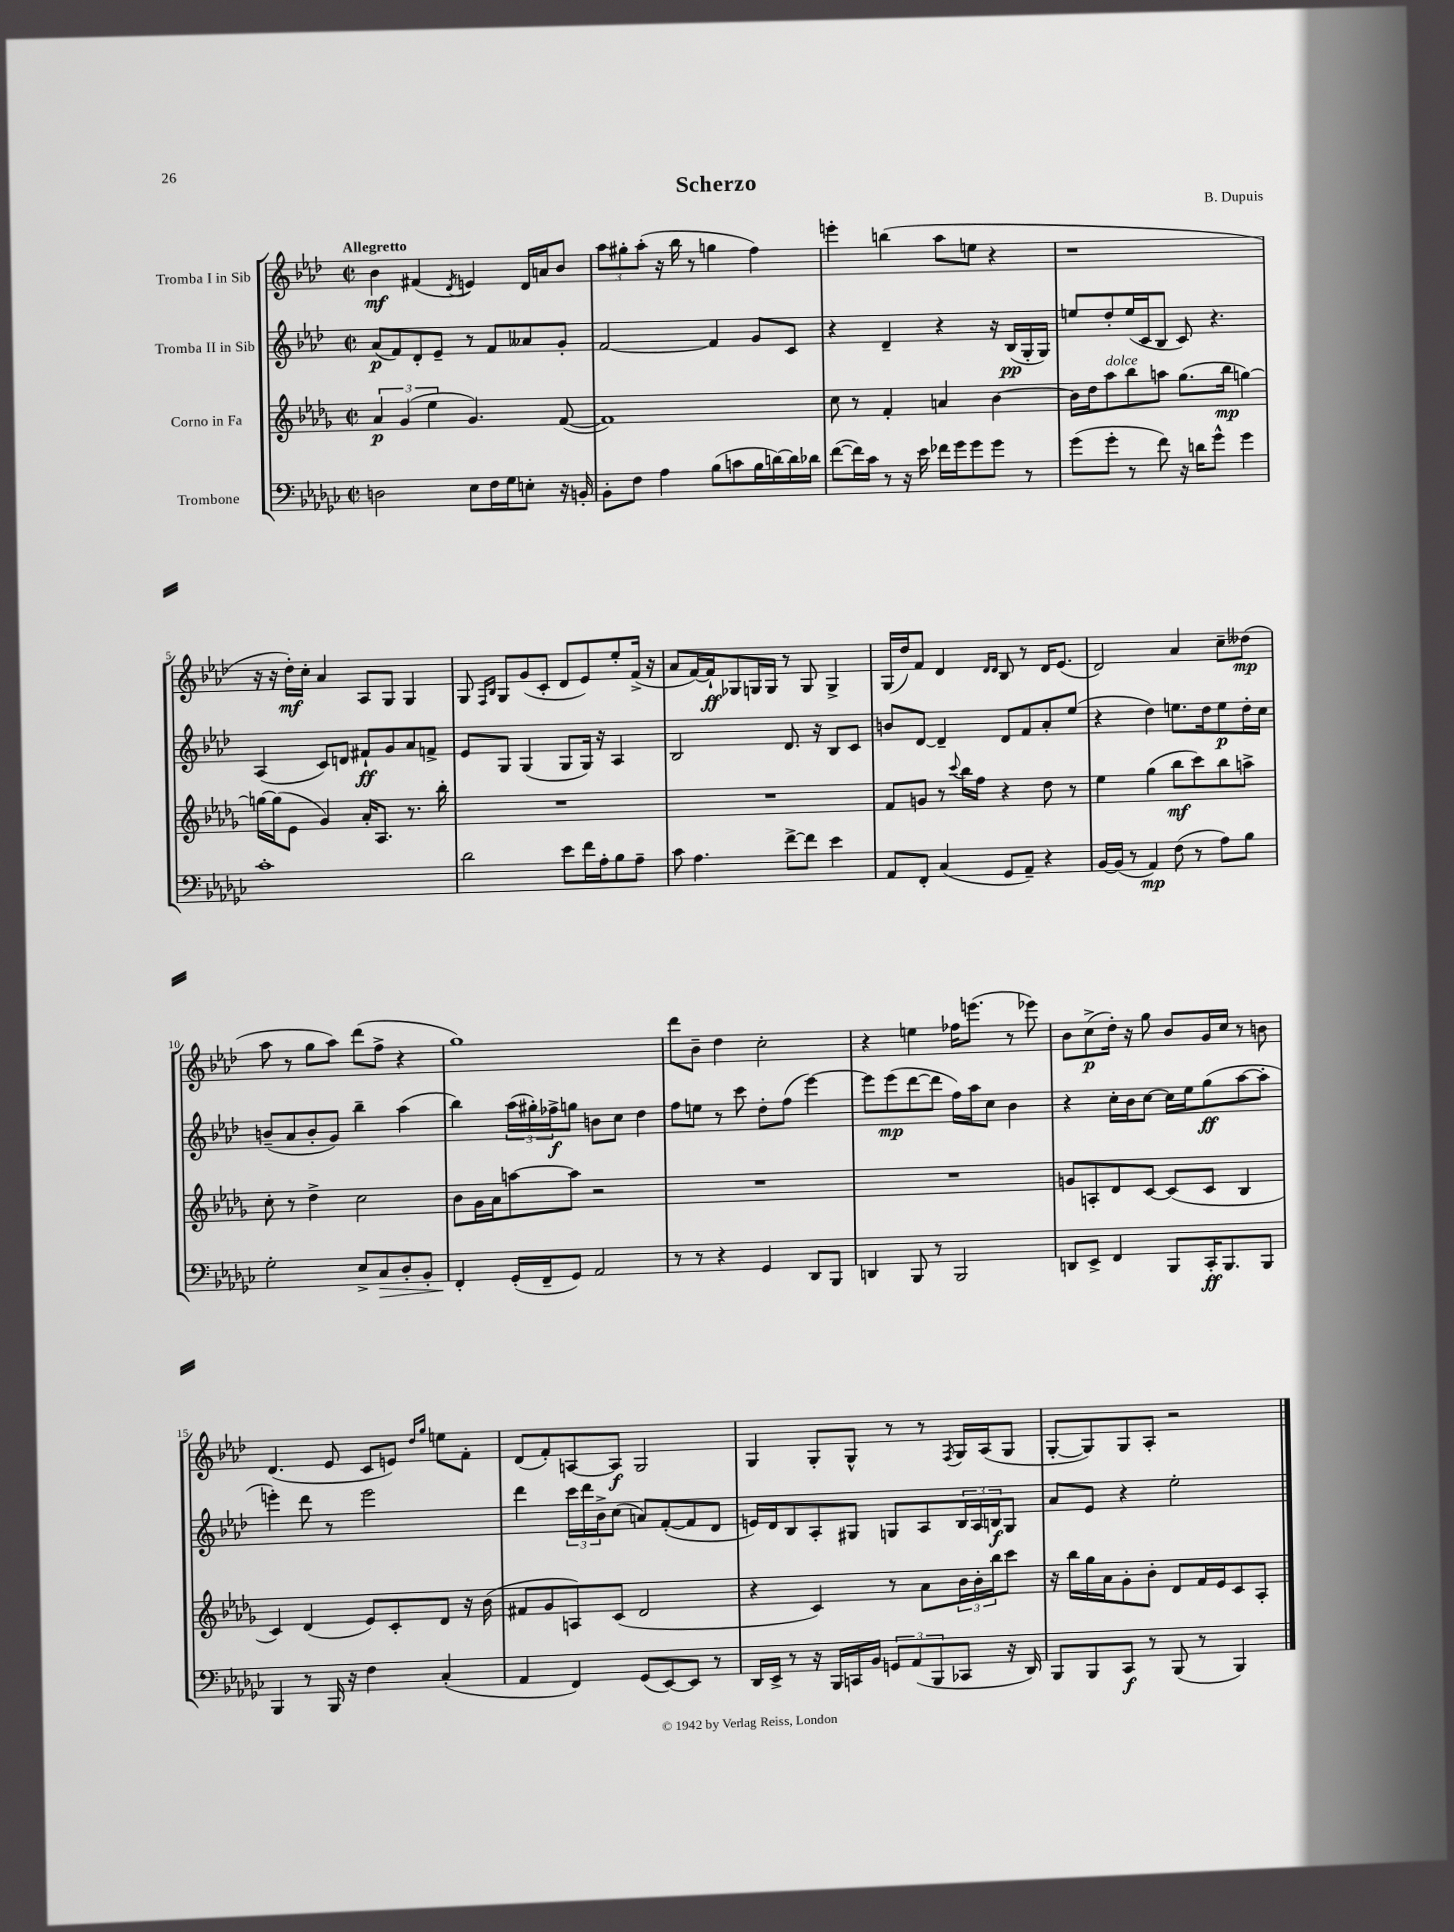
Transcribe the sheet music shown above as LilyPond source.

\header { title = "Scherzo" composer = "B. Dupuis" }
<<
\new StaffGroup <<
\new Staff = "s0" \with { instrumentName = "Tromba I in Sib" } {
    \clef treble \key aes \major \defaultTimeSignature \time 2/2 \tempo "Allegretto"
    bes'4\mf fis'4( \acciaccatura { des'8 } e'4) des'16 a'16 bes'8 |
    \tuplet 3/2 { aes''8 gis''8-. aes''8-.( } r16 bes''16 r8 g''4 f''4) |
    e'''4-. b''4( aes''8 e''8 r4 |
    r1 |
    r16 r16 des''16-.\mf) c''16-. aes'4 aes8 g8 g4 |
    g8 \grace { f16 bes16 } g8 g'8( c'8-. des'8 ees'8) ees''8-. f'16->( r16 |
    aes'8 f'16~) f'16-!\ff ges8 g16 g16 r8 g8 g4-> |
    g16( des''16) f'8 des'4 \grace { des'16 des'16 } bes8 r8 des'16 ees'8.( |
    des'2) aes'4 c''8-- deses''8\mp( |
    aes''8 r8 g''8 aes''8) des'''8( f''8-> r4 |
    g''1) |
    des'''8 bes'8-- des''4 c''2-. |
    r4 e''4 fes''16 e'''8.( r8 ees'''8) |
    bes'8 c''8->\p( des''16-.) r16 g''8 bes'8 g'16 c''16 r8 b'8 |
    des'4.( ees'8 c'8 e'8) \grace { des''16 g''16 } e''8 f'8-. |
    des'8( f'8-.) a8~ a8\f g2 |
    g4 g8-. g8-^ r8 r8 \acciaccatura { f8 } g16 aes16( g8 |
    g8~-. g8) g8 aes8-. r2 \bar "|." |
}
\new Staff = "s1" \with { instrumentName = "Tromba II in Sib" } {
    \clef treble \key aes \major \defaultTimeSignature \time 2/2
    aes'8\p( f'8) des'8-. ees'8-- r8 f'8 aeses'8 g'8-. |
    f'2~ f'4 g'8 c'8 |
    r4 des'4-- r4 r16 bes16\pp( g16-. g16) |
    e''8 des''8-. e''16( c'16 bes8 c'8) r4. |
    aes4( c'8) d'8 fis'8-!\ff g'8 aes'8 f'8-> |
    ees'8 g8 g4( g8 g16) r16 aes4 |
    bes2 des'8. r16 bes8 c'8 |
    b'8 des'8~ des'4-- des'8 f'8 aes'8-. ees''8( |
    r4 des''4) e''8. des''16 e''8\p des''16-. c''16 |
    b'8--( aes'8 b'8-. g'8) bes''4-- aes''4( |
    bes''4) \tuplet 3/2 { aes''16( gis''16-.) fes''16->\f } g''8 b'8 c''8 des''4 |
    f''8 e''8 r8 c'''8 des''8-. f''8( ees'''4~) |
    ees'''8 ees'''8\mp( des'''8~ des'''8 f''16) aes''16 c''8 bes'4 |
    r4 c''16-. bes'16 c''8~ c''16 ees''16 g''8\ff( aes''8~ aes''8-. |
    e'''4-.) des'''8 r8 e'''2 |
    des'''4 \tuplet 3/2 { c'''16 des'''16 bes'16-> } c''8( a'8) f'8~-.( f'8 des'8 |
    e'16) des'16 bes8 aes8-. gis8 g8 aes8 \tuplet 3/2 { bes16 aes16 b16\f } g8 |
    aes'8 ees'8 r4 ees''2-. \bar "|." |
}
\new Staff = "s2" \with { instrumentName = "Corno in Fa" } {
    \clef treble \key des \major \defaultTimeSignature \time 2/2
    \tuplet 3/2 { aes'4\p ges'4( ees''4 } ges'4.) f'8~( |
    f'1) |
    c''8 r8 f'4-. a'4 bes'4~ |
    bes'16 des''16 aes''8^\markup { \italic "dolce" } bes''8 a''8 ges''8.( bes''16\mp g''4~) |
    g''16~ g''16( ees'8 ges'4) aes'16-. aes8. r8. bes''16-. |
    R1 |
    R1 |
    f'8 g'8 r8 \appoggiatura { c'''8 } bes''16 f''16 r4 des''8 r8 |
    ees''4 ges''4( bes''8\mf c'''8) bes''8 a''8-> |
    c''8-. r8 des''4-> c''2 |
    bes'8 ges'16 aes'16 a''8~ a''8 r2 |
    R1 |
    R1 |
    g'8 a8-. des'8 c'8~ c'8( c'8 bes4 |
    c'4) des'4( ees'8) c'8-. des'8 r16 bes'16( |
    fis'8 ges'8 a8) c'8( des'2 |
    r4 c'4) r8 aes'8 \tuplet 3/2 { bes'16 bes'16-. bes''16 } c'''8 |
    r16 bes''16 ges''16 aes'16 ges'8-. bes'8-. des'8 f'16 ees'16 c'8 aes8-. \bar "|." |
}
\new Staff = "s3" \with { instrumentName = "Trombone" } {
    \clef bass \key ges \major \defaultTimeSignature \time 2/2
    d2 ees8 f16 ges16 e8-. r16 b,16-. |
    bes,8-. f8 aes4 bes8( c'8 bes16 d'16~) d'16 des'16 |
    f'8~( f'16) ces'16 r8 r16 ees'16 fes'16 ges'16 ges'8 ges'8 r8 |
    ges'8( ges'8-. r8 f'8) r16 d'16 ges'8-^ ges'4 |
    ces'1-. |
    des'2 ees'8 f'16 aes16-. bes8 aes8-- |
    ces'8 aes4. f'8~-> f'8 ees'4 |
    aes,8 f,8-. ces4( ges,8 aes,8--) r4 |
    bes,16~ bes,16( r8 aes,4\mp) f8( r8 aes8) bes8 |
    ges2-. ees8-> ces8\> des8-. bes,8-. |
    f,4-.\! ges,16-.( f,16-- ges,8) aes,2 |
    r8 r8 r4 ges,4 des,8 bes,,8 |
    d,4 bes,,8 r8 bes,,2 |
    d,8 ees,8-> f,4 bes,,8 ces,16-.\ff bes,,8. bes,,8 |
    bes,,4 r8 bes,,16 r16 f4 ces4-.( |
    aes,4 f,4) ges,8( ees,8~) ees,8 r8 |
    des,16 ees,16-> r8 r16 bes,,16 c,16 bes,16 \tuplet 3/2 { g,8 aes,8( bes,,8 } ces,8 r16 des,16) |
    bes,,8 bes,,8 ces,8\f r8 bes,,8( r8 bes,,4) \bar "|." |
}
>>
>>
